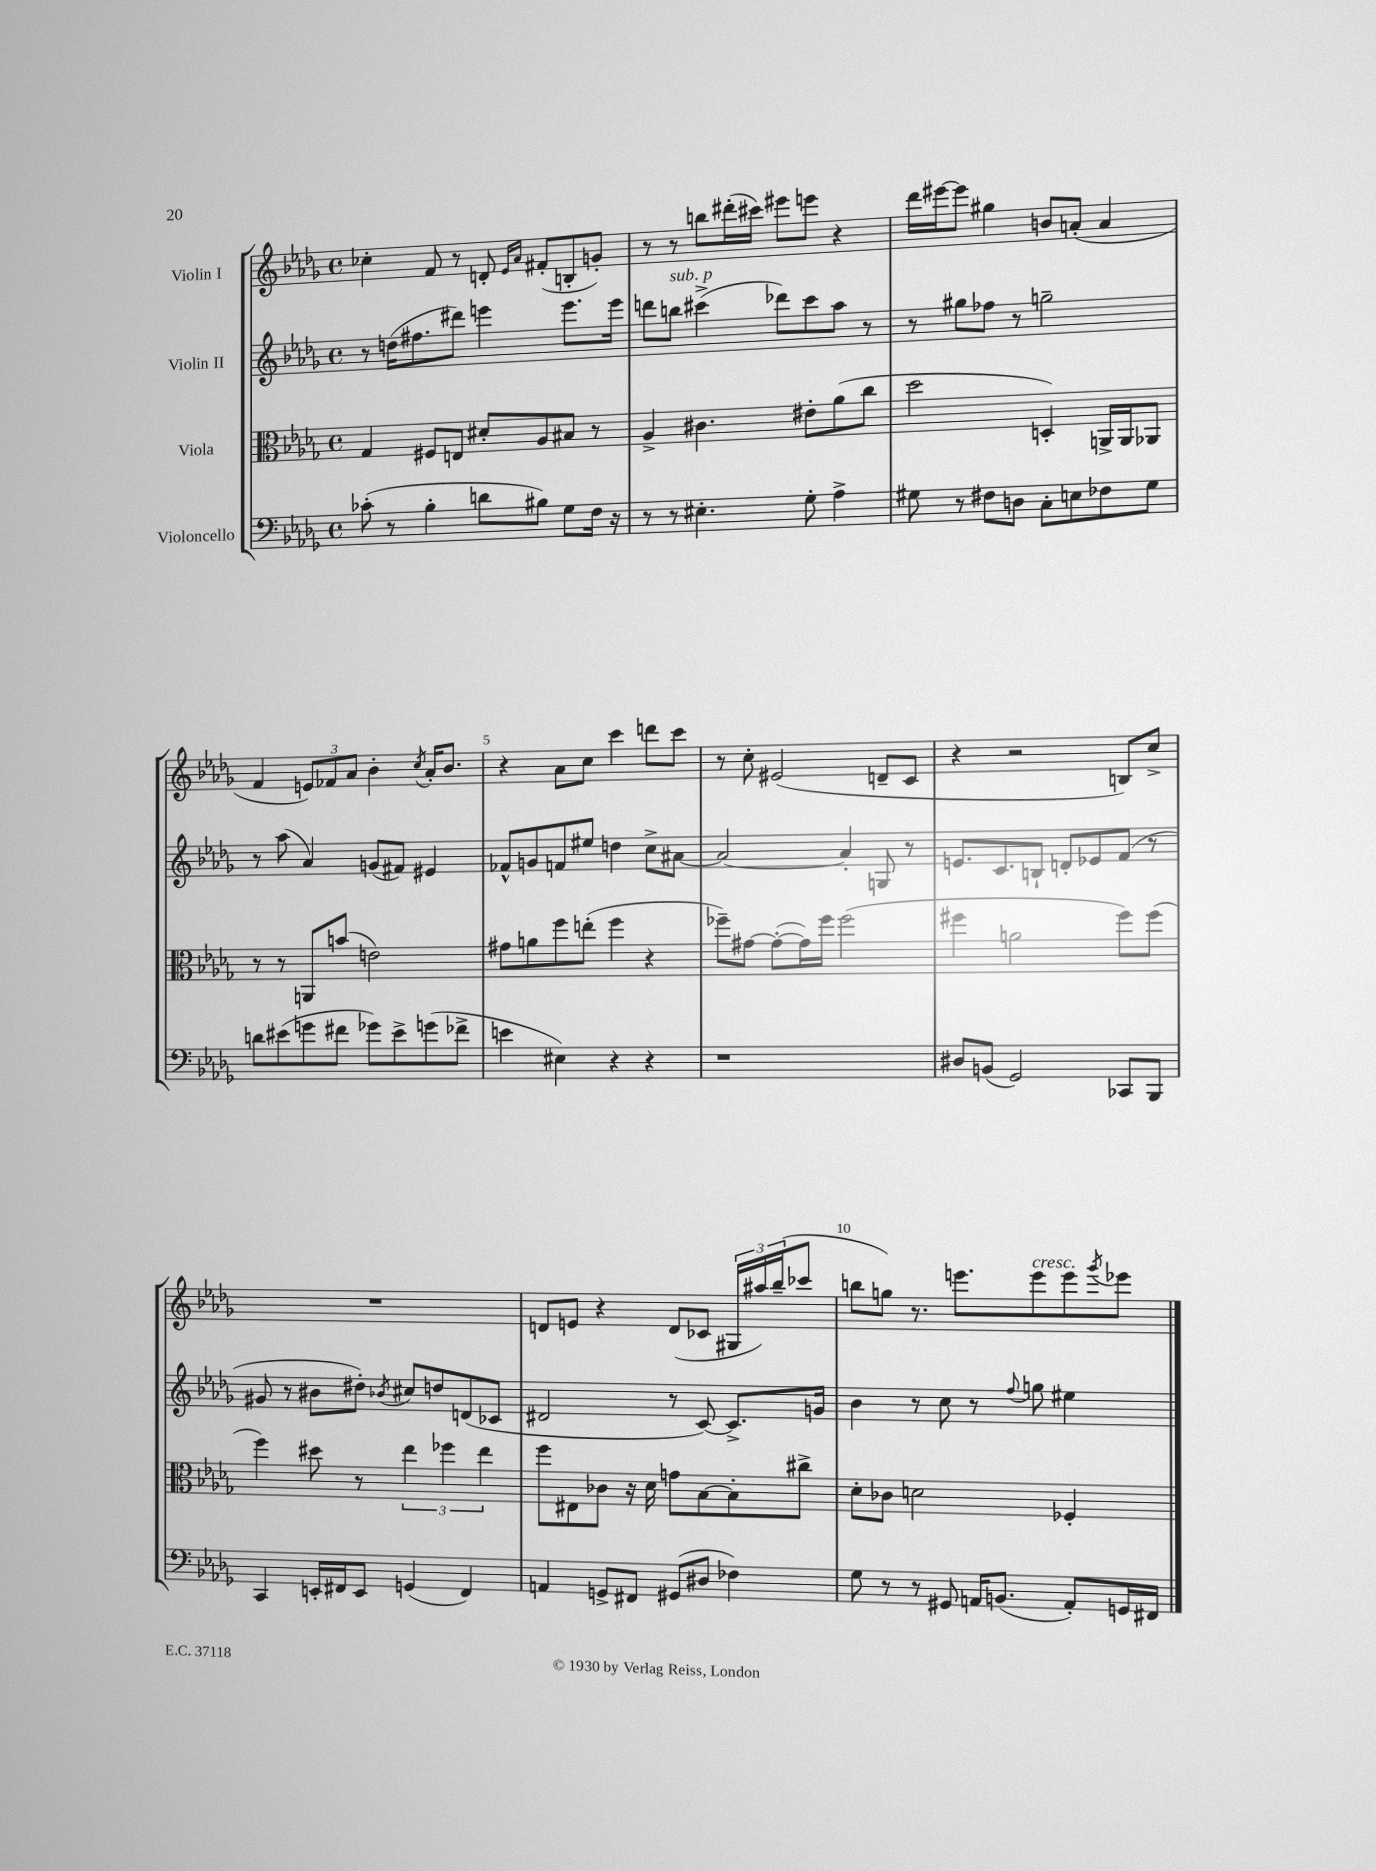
<<
\new StaffGroup <<
\new Staff = "s0" \with { instrumentName = "Violin I" } {
    \clef treble \key des \major \defaultTimeSignature \time 4/4
    ces''4-. f'8 r8 d'8-. \grace { ees'16 aes'16 } fis'8-.( b8-. g'8-.) |
    r8 r8 b''8 dis'''16-.( cis'''16) eis'''8 e'''8 r4 |
    des'''16 eis'''16~ eis'''8 gis''4 b'8 a'8-.( a'4 |
    f'4 \tuplet 3/2 { e'8) fes'8 aes'8 } bes'4-. \acciaccatura { c''8 } aes'16-. bes'8. |
    r4 aes'8 c''8 c'''4 d'''8 c'''8 |
    r8 c''8-. eis'2( d'8-- c'8 |
    r4 r2 b8) c''8-> |
    R1 |
    d'8 e'8 r4 d'8( ces'8 \tuplet 3/2 { gis16 ais''16) bes''16--( } ces'''8 |
    b''8 g''8) r8. e'''8. e'''8^\markup { \italic "cresc." } e'''8 \acciaccatura { ges'''8 } ees'''8 \bar "|." |
}
\new Staff = "s1" \with { instrumentName = "Violin II" } {
    \clef treble \key des \major \defaultTimeSignature \time 4/4
    r8 d''16( fis''8. dis'''8) e'''4 e'''8. e'''16 |
    d'''8 b''8^\markup { \italic "sub. p" } cis'''4->( des'''8) cis'''8 aes''8 r8 |
    r8 gis''8 fes''8 r8 g''2-- |
    r8 aes''8( aes'4) g'8( fis'8) eis'4 |
    fes'8-^ g'8 f'8 eis''8 d''4 c''8-> ais'8~ |
    ais'2~ ais'4-. g8 r8 |
    e'8. c'8. b8-! d'8-. ees'8 f'8( r8 |
    gis'8 r8 bis'8 dis''8-.) \acciaccatura { bes'8 } cis''8 d''8 d'8( ces'8 |
    dis'2 r8 c'8~) c'8.-> g'16 |
    bes'4 r8 c''8 r8 \appoggiatura { f''8 } g''8 eis''4 \bar "|." |
}
\new Staff = "s2" \with { instrumentName = "Viola" } {
    \clef alto \key des \major \defaultTimeSignature \time 4/4
    ges4 fis8 e8 dis'8-. aes8 bis8 r8 |
    aes4-> cis'4. eis'8-. aes'8( c''8 |
    des''2 d4-.) a,16-> a,16 aes,8 |
    r8 r8 a,8 b'8( e'2) |
    gis'8 a'8 f''8 e''8-.( f''4 r4 |
    fes''8--) gis'8~ gis'8~-.( gis'16) fes''16 fes''2( |
    fis''4 a'2 fis''8) fis''8( |
    f''4) dis''8 r8 \tuplet 3/2 { ees''4 fes''4 ees''4 } |
    f''8 eis8 ces'8 r16 des'16 g'8 bes8~ bes8-. cis''8-> |
    des'8-. ces'8 d'2 fes4-. \bar "|." |
}
\new Staff = "s3" \with { instrumentName = "Violoncello" } {
    \clef bass \key des \major \defaultTimeSignature \time 4/4
    ces'8-.( r8 bes4-. d'8 bis8) ges8 f16 r16 |
    r8 r8 eis4.-. ges8-. aes4-> |
    gis8 r8 fis8 d8 c8-. e8 fes8 gis8 |
    d'8 eis'8( g'8 fis'8 ges'8) eis'8-> g'8( fes'8-> |
    e'4 eis4) r4 r4 |
    r1 |
    dis8 b,8( ges,2) ces,8 bes,,8 |
    c,4 e,16-. fis,16 e,8 g,4( fis,4) |
    a,4 g,8-> fis,8 gis,8( dis8 fes4) |
    ges8 r8 r8 gis,8 a,16 b,8.( a,8-.) g,16 fis,16 \bar "|." |
}
>>
>>
\layout { \context { \Score \override BarNumber.break-visibility = ##(#f #t #t) barNumberVisibility = #(every-nth-bar-number-visible 5) } }
